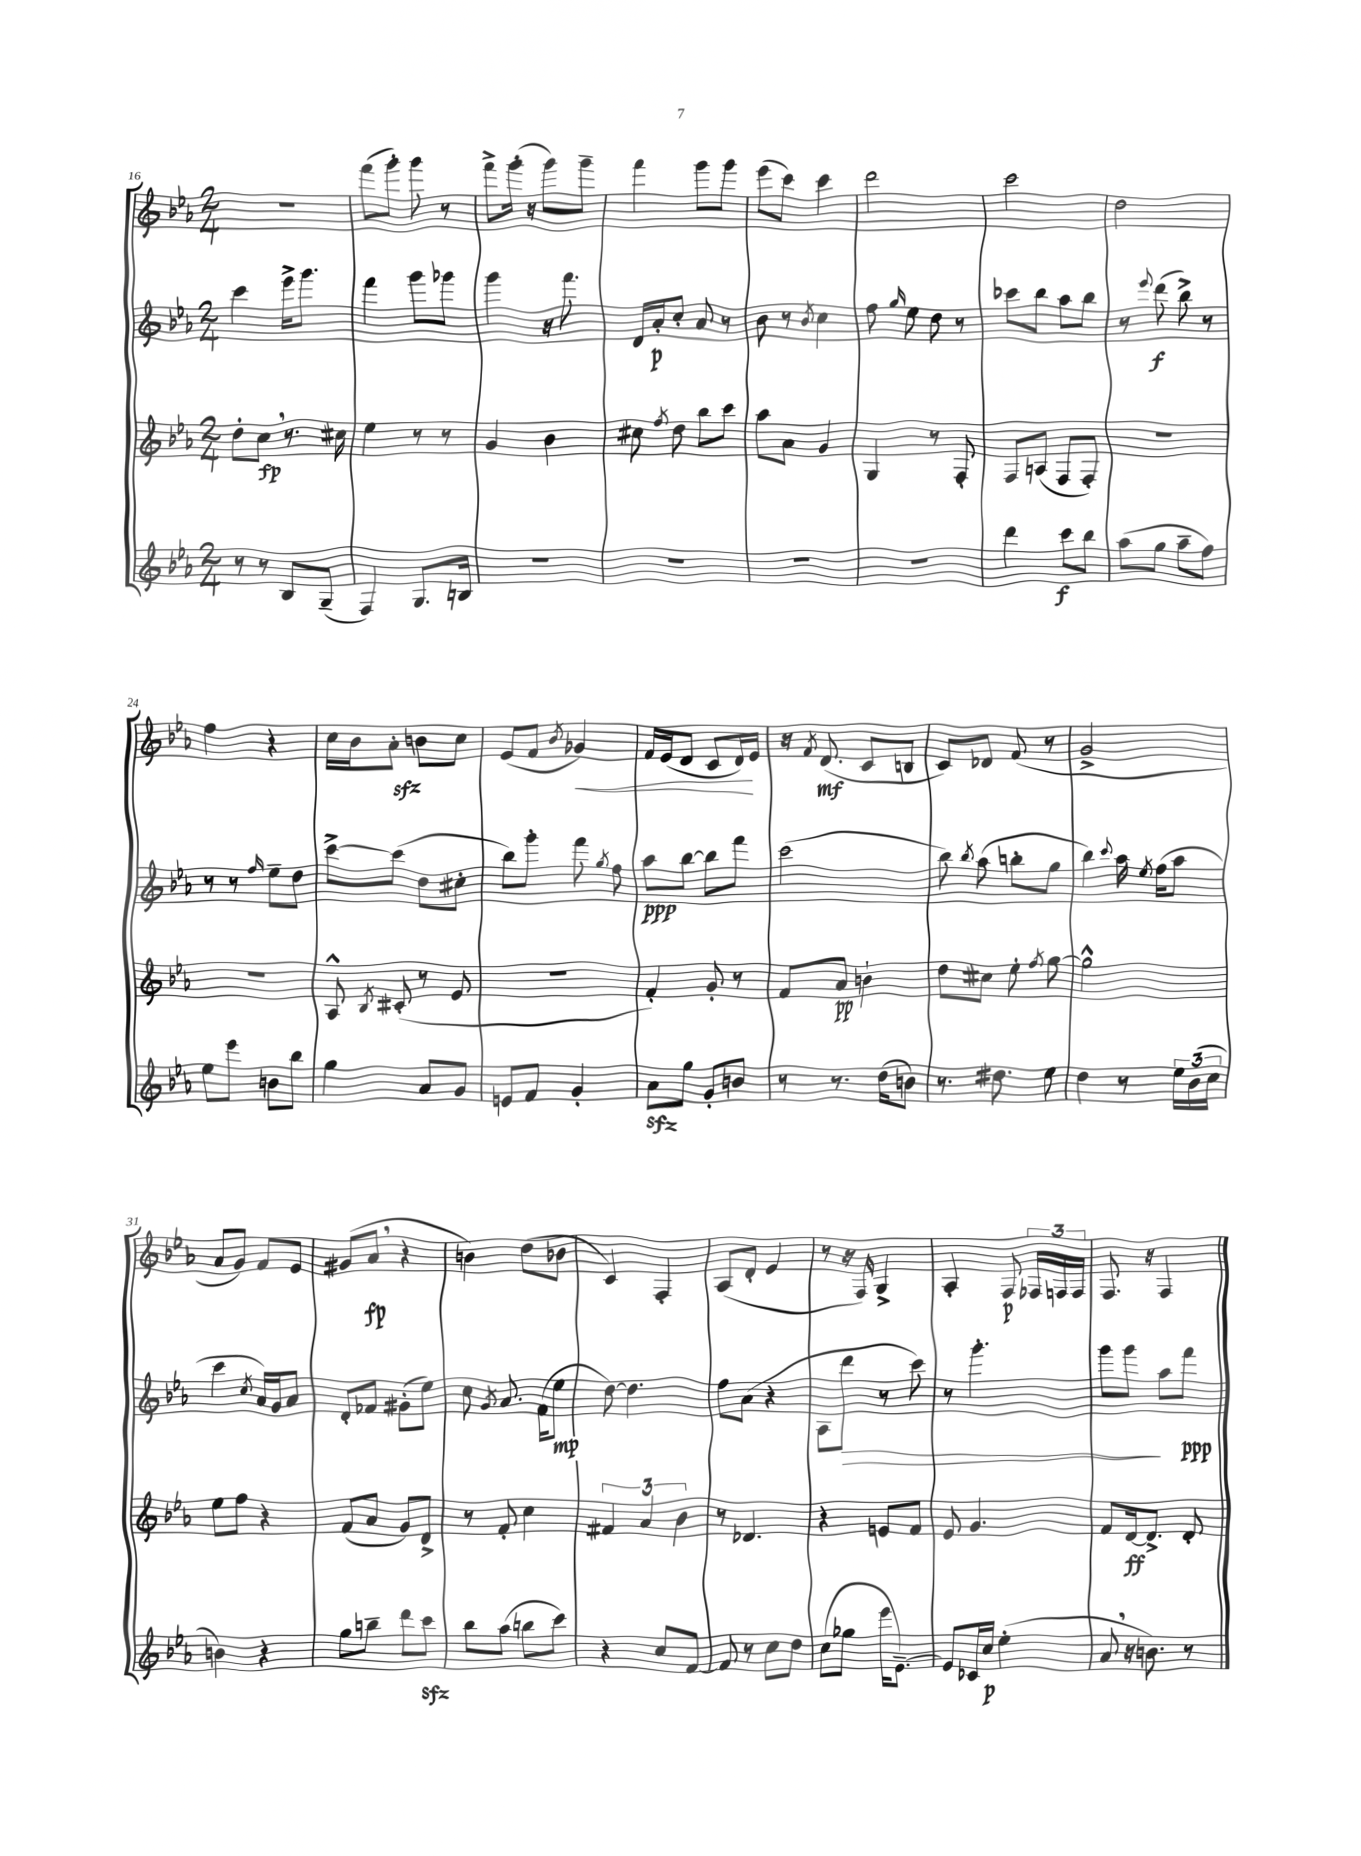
<<
\new StaffGroup <<
\new Staff = "s0" {
    \clef treble \key ees \major \numericTimeSignature \time 2/4
    \autoBeamOff r2 |
    f'''8[( g'''8]-.) g'''8 r8 |
    f'''8[-> g'''16]-.( r16 g'''8[) g'''8]-- |
    f'''4 g'''8[ g'''8] |
    ees'''8[( c'''8]) c'''4 |
    d'''2 |
    c'''2 |
    d''2 |
    f''4 r4 |
    c''16[ bes'16 aes'8]-.\sfz b'8[ c''8] |
    ees'8[( f'8] \acciaccatura { bes'8 } ges'4\<) |
    f'16[ ees'16( d'8] c'8[ d'16\!) ees'16] |
    r16 \acciaccatura { f'8 } d'8.\mf( c'8[ b8] |
    c'8[) des'8] f'8( r8 |
    g'2-> |
    aes'8[ g'8]) f'8[ ees'8] |
    gis'8[( aes'8]\fp \breathe r4 |
    b'4) d''8[( bes'8] |
    c'4) f4-. |
    aes8[( d'8]-. ees'4 |
    r8 r16 f16) g4-> |
    aes4-. f8\p \tuplet 3/2 { fes16[ f16 f16] } |
    f8. r16 f4 \bar "|." |
}
\new Staff = "s1" {
    \clef treble \key ees \major \numericTimeSignature \time 2/4
    \autoBeamOff c'''4 ees'''16[-> g'''8.] |
    f'''4 g'''8[ ges'''8] |
    g'''4 r16 f'''8. |
    d'16[ aes'16-.\p c''8]-. aes'8 r8 |
    bes'8 r8 \acciaccatura { bes'8 } c''4 |
    f''8 \grace { g''16 } ees''8 d''8 r8 |
    ces'''8[ bes''8] aes''8[ bes''8] |
    r8 \appoggiatura { ees'''8 } d'''8\f( bes''8->) r8 |
    r8 r8 \grace { f''16 } ees''8[-- d''8] |
    c'''8[~-> c'''8]( d''8[ cis''8]-. |
    bes''8[) g'''8]-. f'''8 \acciaccatura { g''8 } f''8 |
    aes''8[\ppp bes''8]~ bes''8[ f'''8] |
    c'''2( |
    bes''8) \acciaccatura { bes''8 } aes''8( b''8[-. g''8] |
    bes''4) \appoggiatura { c'''8 } aes''16 \acciaccatura { ees''8 } f''16[( aes''8] |
    c'''4 \acciaccatura { c''8 } aes'16[) g'16 aes'8] |
    d'8[-. fes'8] gis'8[-.( ees''8]) |
    c''8 \acciaccatura { g'8 } aes'8. f'16[( ees''8]\mp |
    d''8~) d''4. |
    f''8[ aes'8]( r4 |
    aes8[ d'''8]\> r8 c'''8) |
    r8 g'''4.-. |
    g'''8[ g'''8]\! aes''8[ f'''8]\ppp \bar "|." |
}
\new Staff = "s2" {
    \clef treble \key ees \major \numericTimeSignature \time 2/4
    \autoBeamOff d''8[-. c''8]\fp \breathe r8. cis''16 |
    ees''4 r8 r8 |
    g'4 bes'4 |
    cis''8 \acciaccatura { f''8 } d''8 bes''8[ c'''8] |
    aes''8[ aes'8] g'4 |
    g4 r8 f8-. |
    f8[ a8]( f8[ f8]-.) |
    R2 |
    R2 |
    aes8-^ \acciaccatura { bes8 } cis'8-.( r8 ees'8 |
    R2 |
    f'4-.) g'8-. r8 |
    f'8[ aes'8]\pp b'4-! |
    d''8[ cis''8] ees''8-. \acciaccatura { f''8 } g''8~ |
    g''2-^ |
    ees''8[ f''8] r4 |
    f'8[( aes'8] g'8[) d'8]-> |
    r8 f'8-. c''4 |
    \tuplet 3/2 { fis'4 aes'4 bes'4 } |
    r8 des'4. |
    r4 e'8[ f'8] |
    ees'8 g'4. |
    f'8[ d'16~\ff d'8.]-> d'8-. \bar "|." |
}
\new Staff = "s3" {
    \clef treble \key ees \major \numericTimeSignature \time 2/4
    \autoBeamOff r8 r8 bes8[ g8]--( |
    f4) g8.[ b16] |
    R2 |
    R2 |
    R2 |
    R2 |
    d'''4 c'''8[\f bes''8] |
    aes''8[( g''8] aes''8[-- f''8]) |
    ees''8[ ees'''8] b'8[ bes''8] |
    g''4 aes'8[ g'8] |
    e'8[ f'8] g'4-. |
    aes'8[\sfz g''8] g'8[-. b'8] |
    r8 r8. d''16[( b'8]) |
    r8. dis''8. ees''8 |
    d''4 r8 \tuplet 3/2 { ees''16[ bes'16( c''16] } |
    b'4) r4 |
    g''8[ b''8]-- d'''8[ c'''8]\sfz |
    bes''8[ aes''8]( b''8[ c'''8]) |
    r4 c''8[ f'8]~ |
    f'8 r8 c''8[ d''8] |
    c''8[( ges''8] ees'''16[ ees'8.]~--) |
    ees'8[ ces'16 c''16]\p ees''4-.( |
    aes'8 \breathe r16 b'8.) r8 \bar "|." |
}
>>
>>
\layout { \context { \Score currentBarNumber = #16 } }
